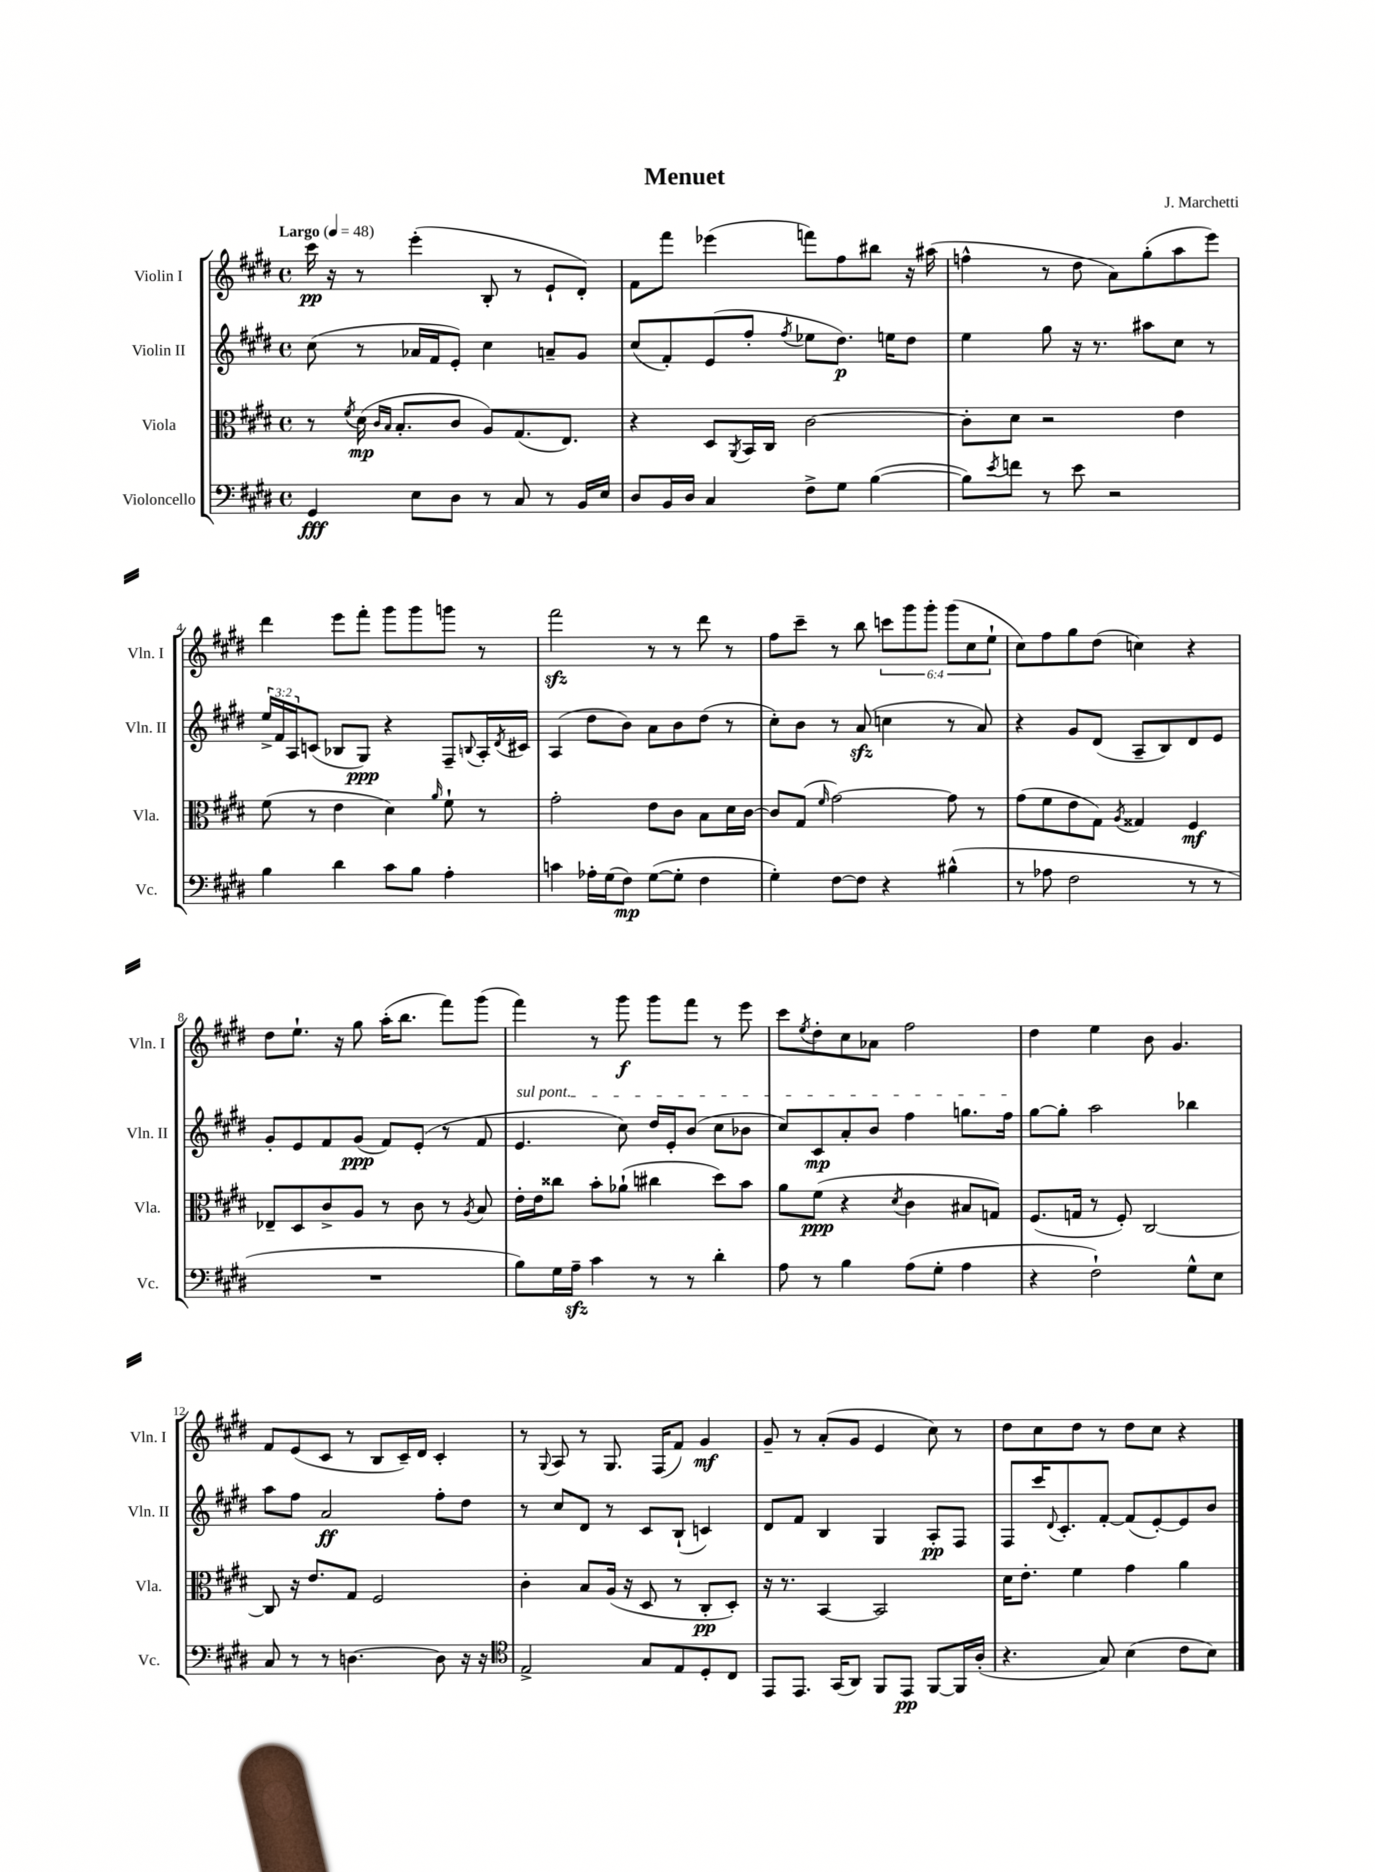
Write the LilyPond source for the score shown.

\header { title = "Menuet" composer = "J. Marchetti" }
<<
\new StaffGroup <<
\new Staff = "s0" \with { instrumentName = "Violin I" shortInstrumentName = "Vln. I" } {
    \clef treble \key e \major \defaultTimeSignature \time 4/4 \override Staff.TupletNumber.text = #tuplet-number::calc-fraction-text \tempo "Largo" 4 = 48
    cis'''16\pp r16 r8 e'''4-.( b8-. r8 e'8-! dis'8-.) |
    fis'8 fis'''8 ees'''4( f'''8) fis''8 bis''8 r16 ais''16( |
    f''4-^ r8 dis''8 a'8) gis''8-.( a''8 e'''8) |
    dis'''4 e'''8 fis'''8-. gis'''8 gis'''8 g'''8 r8 |
    fis'''2\sfz r8 r8 dis'''8 r8 |
    fis''8 cis'''8-- r8 b''8 \tuplet 6/4 { c'''8 gis'''8 gis'''8-. gis'''8( cis''8 e''8-! } |
    cis''8) fis''8 gis''8 dis''8( c''4) r4 |
    dis''8 e''8.-! r16 gis''8 a''16-.( b''8. fis'''8) gis'''8( |
    fis'''4) r8 gis'''8\f gis'''8 fis'''8 r8 e'''8 |
    cis'''8 \acciaccatura { e''8 } dis''8-. cis''8 aes'8 fis''2 |
    dis''4 e''4 b'8 gis'4. |
    fis'8 e'8( cis'8 r8 b8 cis'16--) dis'16 cis'4-. |
    r8 \appoggiatura { gis8 } a8 r8 gis8. fis16( fis'8) gis'4\mf |
    gis'8-- r8 a'8-.( gis'8 e'4 cis''8) r8 |
    dis''8 cis''8 dis''8 r8 dis''8 cis''8 r4 \bar "|." |
}
\new Staff = "s1" \with { instrumentName = "Violin II" shortInstrumentName = "Vln. II" } {
    \clef treble \key e \major \defaultTimeSignature \time 4/4 \override Staff.TupletNumber.text = #tuplet-number::calc-fraction-text
    cis''8( r8 aes'16 fis'16 e'8-.) cis''4 a'8-- gis'8 |
    cis''8( fis'8-.) e'8( fis''8-. \acciaccatura { fis''8 } ees''8 dis''8.\p) e''16 dis''8 |
    e''4 gis''8 r16 r8. ais''8 cis''8 r8 |
    \tuplet 3/2 { e''16-> fis'16 a16 } c'8( bes8 gis8\ppp) r4 fis8-- \appoggiatura { b8 } a16-. \acciaccatura { dis'8 } cis'16 |
    a4( dis''8 b'8) a'8 b'8 dis''8( r8 |
    cis''8-.) b'8 r8 a'8\sfz( c''4 r8 a'8) |
    r4 gis'8 dis'8( a8-- b8) dis'8 e'8 |
    gis'8-. e'8 fis'8 gis'8\ppp( fis'8) e'8-.( r8 fis'8 |
    \once \override TextSpanner.bound-details.left.text = \markup { \italic "sul pont." } e'4.\startTextSpan cis''8) dis''16 e'16-. b'8( cis''8 bes'8 |
    cis''8) cis'8\mp a'8-. b'8 fis''4 g''8. fis''16\stopTextSpan |
    gis''8~ gis''8-. a''2 bes''4 |
    a''8 fis''8 a'2\ff fis''8-. dis''8 |
    r8 cis''8 dis'8 r8 cis'8 b8-!( c'4) |
    dis'8 fis'8 b4 gis4 a8-.\pp fis8 |
    fis8 cis'''16 \appoggiatura { dis'8 } cis'8.-. fis'8~-. fis'8( e'8~-.) e'8 b'8 \bar "|." |
}
\new Staff = "s2" \with { instrumentName = "Viola" shortInstrumentName = "Vla." } {
    \clef alto \key e \major \defaultTimeSignature \time 4/4
    r8 \acciaccatura { fis'8 } dis'16\mp( \grace { cis'16 b16 } b8.-. cis'8 a8) gis8.( e8.) |
    r4 dis8 \acciaccatura { a,8 } b,16 cis16 cis'2~ |
    cis'8-. dis'8 r2 e'4 |
    fis'8( r8 e'4 dis'4) \grace { a'16 } fis'8-! r8 |
    gis'2-. e'8 cis'8 b8 dis'16 cis'16~ |
    cis'8 gis8( \grace { fis'16 } gis'2~) gis'8 r8 |
    gis'8( fis'8 e'8 gis8) \acciaccatura { a8 } gisis4 fis4\mf |
    ees8-- dis8 cis'8-> a8 r8 cis'8 r8 \acciaccatura { a8 } b8 |
    e'16-. e'16 cisis''8 b'8-. aes'8-!( cis''4 dis''8) b'8 |
    a'8 fis'8\ppp( r4 \acciaccatura { dis'8 } cis'4 bis8 g8) |
    fis8.( g16 r8 fis8-.) cis2~ |
    cis8 r16 e'8. gis8 fis2 |
    cis'4-. b8 a16( r16 dis8 r8 cis8-.\pp dis8-.) |
    r16 r8. b,4~ b,2 |
    dis'16 e'8.-. fis'4 gis'4 a'4 \bar "|." |
}
\new Staff = "s3" \with { instrumentName = "Violoncello" shortInstrumentName = "Vc." } {
    \clef bass \key e \major \defaultTimeSignature \time 4/4
    gis,4\fff e8 dis8 r8 cis8 r8 b,16 e16 |
    dis8 b,16 dis16 cis4 fis8-> gis8 b4~( |
    b8) \acciaccatura { e'8 } f'8 r8 e'8 r2 |
    b4 dis'4 cis'8 b8 a4-. |
    c'4 aes16-. gis16( fis8\mp) gis8~( gis8-. fis4 |
    gis4-.) fis8~ fis8 r4 bis4-^( |
    r8 aes8 fis2 r8 r8 |
    R1 |
    b8) gis16 a16--\sfz cis'4 r8 r8 dis'4-. |
    a8 r8 b4 a8( gis8-. a4 |
    r4 fis2-!) gis8-^ e8 |
    cis8 r8 r8 d4.~ d8 r16 r16 |
    \clef tenor e2-> gis8 e8 dis8-. cis8 |
    e,8 e,8. gis,16( a,8) fis,8 e,8\pp fis,8~ fis,16 a16-.( |
    r4. gis8) b4( cis'8 b8) \bar "|." |
}
>>
>>
